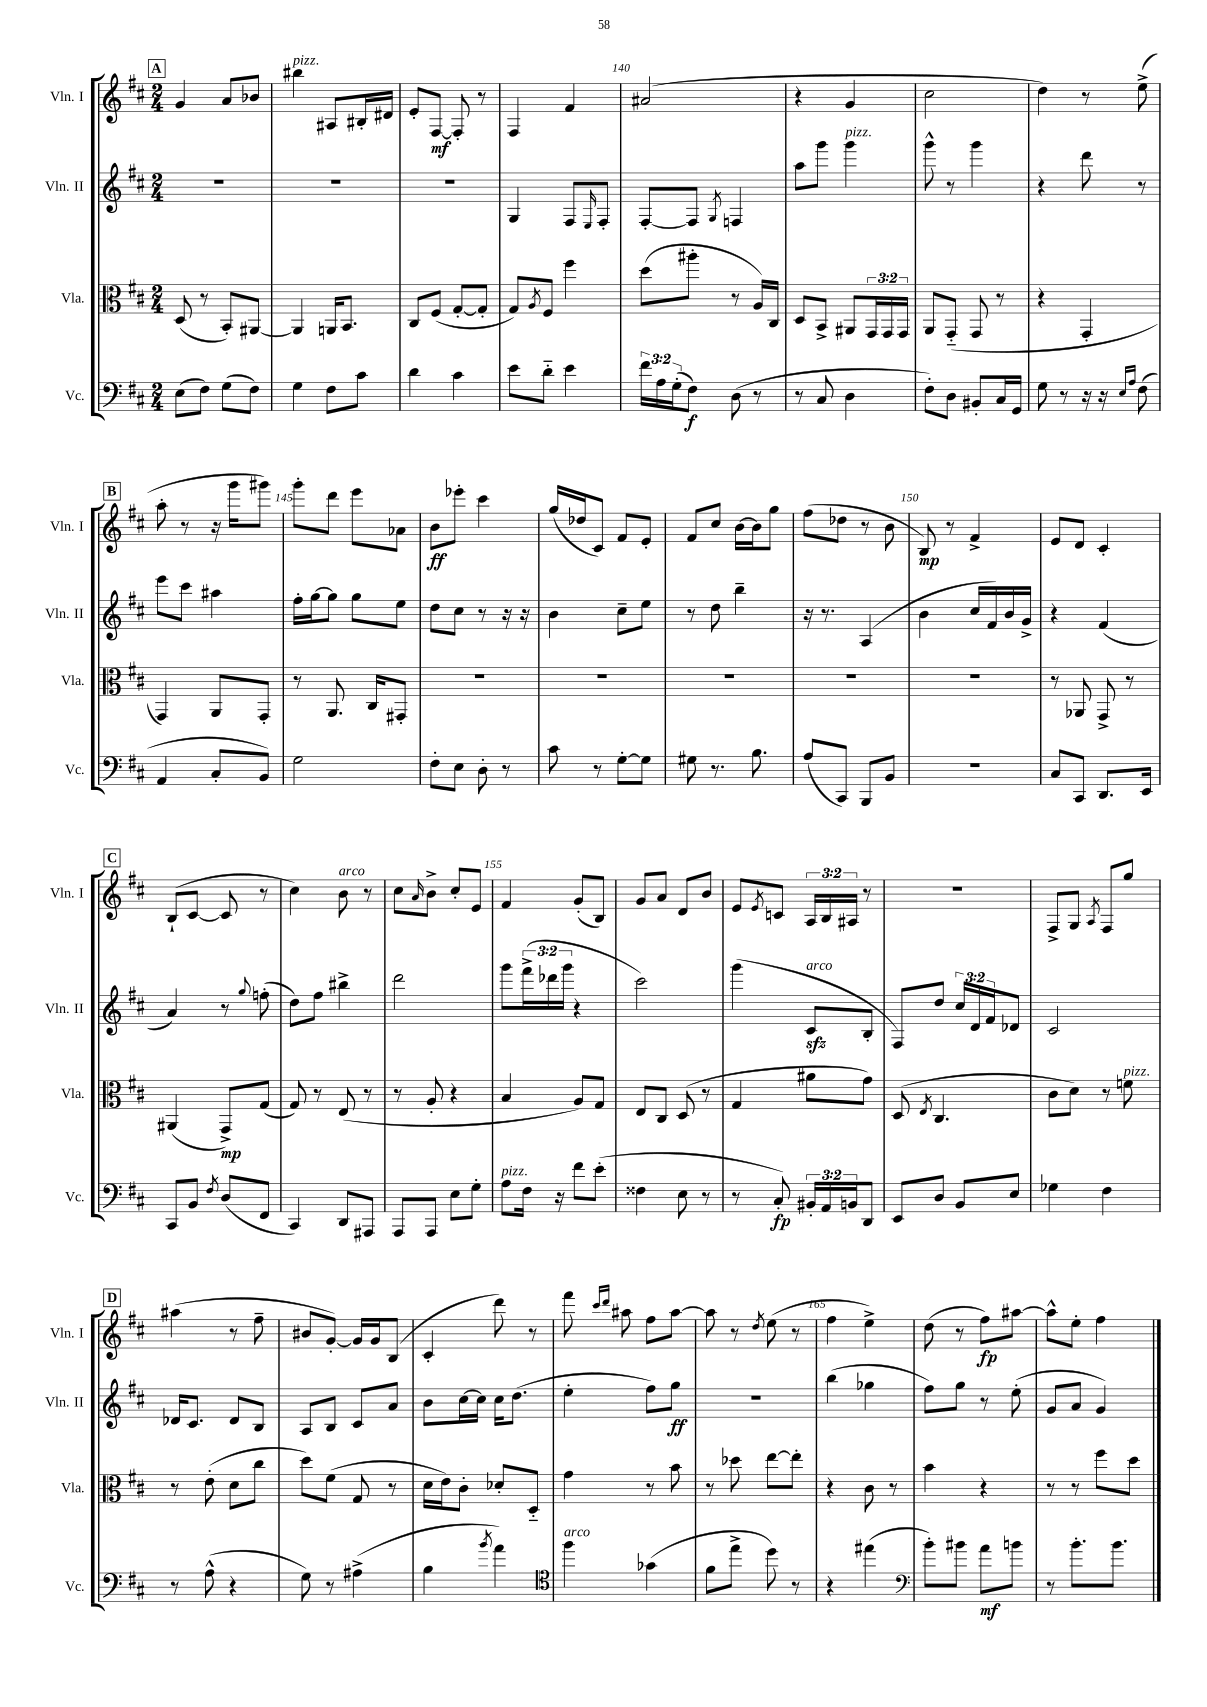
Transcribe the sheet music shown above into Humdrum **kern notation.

**kern	**dynam	**kern	**dynam	**kern	**dynam	**kern	**dynam
*part4	*part4	*part3	*part3	*part2	*part2	*part1	*part1
*staff4	*staff4	*staff3	*staff3	*staff2	*staff2	*staff1	*staff1
*I"Vc.	*	*I"Vla.	*	*I"Vln. II	*	*I"Vln. I	*
*I'Vc.	*	*I'Vla.	*	*I'Vln. II	*	*I'Vln. I	*
*clefF4	*	*clefC3	*	*clefG2	*	*clefG2	*
*k[f#c#]	*	*k[f#c#]	*	*k[f#c#]	*	*k[f#c#]	*
*M2/4	*	*M2/4	*	*M2/4	*	*M2/4	*
!!LO:REH:place=s1:t=A
=136	=136	=136	=136	=136	=136	=136	=136
(8E\L	.	(8D/	.	2r	.	4g/	.
8F#\J)	.	8r	.	.	.	.	.
(8G\L	.	8BB'/L)	.	.	.	8a/L	.
8F#\J)	.	[8AA#X/J	.	.	.	8b-X/J	.
=137	=137	=137	=137	=137	=137	=137	=137
!	!	!	!	!	!	!LO:TX:a:i:t=pizz.	!
4G\	.	4AA#/]	.	2r	.	4bb#X\	.
8F#\L	.	16AAn/KL	.	.	.	8A#X/L	.
.	.	8.BB/J	.	.	.	.	.
8c#\J	.	.	.	.	.	16B#X'/L	.
.	.	.	.	.	.	16d#X/JJ	.
=138	=138	=138	=138	=138	=138	=138	=138
4d\	.	8C#/L	.	2r	.	8e'/L	.
.	.	(8F#/J	.	.	.	[8F#/J	mf
4c#\	.	[8G'/L	.	.	.	8F#'/]	.
.	.	8G'/J]	.	.	.	8r	.
=139	=139	=139	=139	=139	=139	=139	=139
8e\L	.	8G/L)	.	4G/	.	4F#/	.
.	.	8qA/	.	.	.	.	.
8d\J	.	8F#/J	.	.	.	.	.
4e\	.	4ff#\	.	8F#/L	.	4f#/	.
.	.	.	.	16qqE/	.	.	.
.	.	.	.	8F#'/J	.	.	.
=140	=140	=140	=140	=140	=140	=140	=140
24f#\LL	.	(8dd\L	.	[8F#'/L	.	(2a#X/	.
24A\	.	.	.	.	.	.	.
(24G'\J	.	.	.	.	.	.	.
8F#\J)	f	8aa#X'\J	.	8F#/J]	.	.	.
.	.	.	.	8qG/	.	.	.
(8D\	.	8r	.	4Fn/	.	.	.
8r	.	16A/LL)	.	.	.	.	.
.	.	16C#/JJ	.	.	.	.	.
=141	=141	=141	=141	=141	=141	=141	=141
8r	.	8D/L	.	8aa\L	.	4r	.
8C#/	.	8BB^/J	.	8ggg\J	.	.	.
!	!	!	!	!LO:TX:a:i:t=pizz.	!	!	!
4D\	.	8AA#X/L	.	4ggg\	.	4g/	.
.	.	24GG/L	.	.	.	.	.
.	.	24GG/	.	.	.	.	.
.	.	24GG/JJ	.	.	.	.	.
=142	=142	=142	=142	=142	=142	=142	=142
8F#'\L)	.	8AA/L	.	8ggg^^\	.	2cc#\	.
8D\J	.	(8GG/J	.	8r	.	.	.
8BB#X'/L	.	8GG/	.	4ggg\	.	.	.
16C#/L	.	8r	.	.	.	.	.
16GG/JJ	.	.	.	.	.	.	.
=143	=143	=143	=143	=143	=143	=143	=143
8G\	.	4r	.	4r	.	4dd\)	.
8r	.	.	.	.	.	.	.
16r	.	4GG'/	.	8ddd\	.	8r	.
16r	.	.	.	.	.	.	.
16qqE/LL	.	.	.	.	.	.	.
16qqA/JJ	.	.	.	.	.	.	.
(8F#\	.	.	.	8r	.	(8ee^\	.
!!LO:LB:g=z
!!LO:REH:place=s1:t=B
=144	=144	=144	=144	=144	=144	=144	=144
4AA/	.	4GG/)	.	8eee\L	.	8aa'\	.
.	.	.	.	8ccc#\J	.	8r	.
8C#'/L	.	8AA/L	.	4aa#X\	.	16r	.
.	.	.	.	.	.	16ggg\KL	.
8BB/J)	.	8GG'/J	.	.	.	8ggg#X\J)	.
=145	=145	=145	=145	=145	=145	=145	=145
2G\	.	8r	.	16ff#'\LL	.	8ggg'\L	.
.	.	.	.	[16gg\J	.	.	.
.	.	8.AA/	.	8gg\J]	.	8ddd\J	.
.	.	.	.	8gg\L	.	8eee\L	.
.	.	16C#/KL	.	.	.	.	.
.	.	8GG#X'/J	.	8ee\J	.	8a-X\J	.
=146	=146	=146	=146	=146	=146	=146	=146
8F#'\L	.	2r	.	8dd\L	.	8b\L	ff
8E\J	.	.	.	8cc#\J	.	8eee-X'\J	.
8D'\	.	.	.	8r	.	4ccc#\	.
8r	.	.	.	16r	.	.	.
.	.	.	.	16r	.	.	.
=147	=147	=147	=147	=147	=147	=147	=147
8c#\	.	2r	.	4b\	.	(16gg/LL	.
.	.	.	.	.	.	16dd-X/J	.
8r	.	.	.	.	.	8c#/J)	.
[8G'\L	.	.	.	8cc#~\L	.	8f#/L	.
8G\J]	.	.	.	8ee\J	.	8e'/J	.
=148	=148	=148	=148	=148	=148	=148	=148
8G#X\	.	2r	.	8r	.	8f#/L	.
8.r	.	.	.	8dd\	.	8cc#/J	.
.	.	.	.	4bb~\	.	[16b\LL	.
8.B\	.	.	.	.	.	16b\J]	.
.	.	.	.	.	.	8gg\J	.
=149	=149	=149	=149	=149	=149	=149	=149
(8A/L	.	2r	.	16r	.	(8ff#\L	.
.	.	.	.	8.r	.	.	.
8CC#/J)	.	.	.	.	.	8dd-X\J	.
8BBB/L	.	.	.	(4A/	.	8r	.
8BB/J	.	.	.	.	.	8b\	.
=150	=150	=150	=150	=150	=150	=150	=150
2r	.	2r	.	4b\	.	8B/)	mp
.	.	.	.	.	.	8r	.
.	.	.	.	16cc#/LL	.	4f#^/	.
.	.	.	.	16f#/)	.	.	.
.	.	.	.	16b/	.	.	.
.	.	.	.	16g^/JJ	.	.	.
=151	=151	=151	=151	=151	=151	=151	=151
8C#/L	.	8r	.	4r	.	8e/L	.
8CC#/J	.	8AA-X/	.	.	.	8d/J	.
8.DD/L	.	8GG^/	.	(4f#/	.	4c#'/	.
.	.	8r	.	.	.	.	.
16EE/Jk	.	.	.	.	.	.	.
!!LO:LB:g=z
!!LO:REH:place=s1:t=C
=152	=152	=152	=152	=152	=152	=152	=152
8CC#/L	.	(4AA#X/	.	4a/)	.	(8B`/L	.
8BB/J	.	.	.	.	.	[8c#/J	.
8qF#/	.	.	.	.	.	.	.
(8D/L	.	8GG^/L)	mp	8r	.	8c#/]	.
.	.	.	.	8qqgg/	.	.	.
8FF#/J	.	(8G/J	.	(8ffn'\	.	8r	.
=153	=153	=153	=153	=153	=153	=153	=153
4CC#/)	.	8G/)	.	8dd\L)	.	4cc#\)	.
.	.	8r	.	8ff#\J	.	.	.
!	!	!	!	!	!	!LO:TX:a:i:t=arco	!
8DD/L	.	(8E/	.	4bb#X^\	.	8b\	.
8AAA#X/J	.	8r	.	.	.	8r	.
=154	=154	=154	=154	=154	=154	=154	=154
8AAA/L	.	8r	.	2ddd\	.	8cc#\L	.
.	.	.	.	.	.	16qqa/	.
8AAA/J	.	8A'/	.	.	.	8b^\J	.
8E\L	.	4r	.	.	.	8cc#'/L	.
8G'\J	.	.	.	.	.	8e/J	.
=155	=155	=155	=155	=155	=155	=155	=155
!LO:TX:a:i:t=pizz.	!	!	!	!	!	!	!
8A\L	.	4B/	.	8ggg\L	.	4f#/	.
16F#\Jk	.	.	.	(24fff#^\L	.	.	.
.	.	.	.	24ddd-X\	.	.	.
16r	.	.	.	.	.	.	.
.	.	.	.	24ggg\JJ	.	.	.
8f#\L	.	8A/L)	.	4r	.	(8g'/L	.
(8e'\J	.	8G/J	.	.	.	8B/J)	.
=156	=156	=156	=156	=156	=156	=156	=156
4F##X\	.	8E/L	.	2ccc#\)	.	8g/L	.
.	.	8C#/J	.	.	.	8a/J	.
8E\	.	(8D/	.	.	.	8d/L	.
8r	.	8r	.	.	.	8b/J	.
=157	=157	=157	=157	=157	=157	=157	=157
8r	.	4G/	.	(4ggg\	.	8e/L	.
.	.	.	.	.	.	8qe/	.
8C#'/)	fp	.	.	.	.	8cn/J	.
!	!	!	!	!LO:TX:a:i:t=arco	!	!	!
24BB#X'/LL	.	8a#X\L	.	8c#zz/L	.	24A/LL	.
24AA/	.	.	.	.	.	24B/	.
24BBn/J	.	.	.	.	.	24A#X/JJ	.
8DD/J	.	8g\J)	.	8B'/J	.	8r	.
=158	=158	=158	=158	=158	=158	=158	=158
8EE/L	.	(8D/	.	8F#/L)	.	2r	.
.	.	8qE/	.	.	.	.	.
8D/J	.	4.C#/	.	8dd/J	.	.	.
8BB/L	.	.	.	24cc#/LL	.	.	.
.	.	.	.	24d/	.	.	.
.	.	.	.	24f#/J	.	.	.
8E/J	.	.	.	8d-X/J	.	.	.
=159	=159	=159	=159	=159	=159	=159	=159
4G-X\	.	8c#\L	.	2c#/	.	8F#^/L	.
.	.	8d\J)	.	.	.	8G/J	.
.	.	.	.	.	.	8qA/	.
4F#\	.	8r	.	.	.	8F#/L	.
!	!	!LO:TX:a:i:t=pizz.	!	!	!	!	!
.	.	8fn\	.	.	.	8gg/J	.
!!LO:LB:g=z
!!LO:REH:place=s1:t=D
=160	=160	=160	=160	=160	=160	=160	=160
8r	.	8r	.	16d-X/KL	.	(4aa#X\	.
.	.	.	.	8.c#/J	.	.	.
(8A^^\	.	(8e'\	.	.	.	.	.
4r	.	8d\L	.	8d-/L	.	8r	.
.	.	8cc#\J	.	8B/J	.	8ff#~\	.
=161	=161	=161	=161	=161	=161	=161	=161
8G\)	.	8dd\L)	.	8A/L	.	8b#X/L	.
8r	.	(8f#\J	.	8B/J	.	[8g'/J)	.
(4A#X^\	.	8G/	.	8c#/L	.	16g/LL]	.
.	.	.	.	.	.	16g/J	.
.	.	8r	.	8a/J	.	(8B/J	.
=162	=162	=162	=162	=162	=162	=162	=162
4B\	.	16d\LL	.	8b\L	.	4c#'/	.
.	.	16e\J)	.	.	.	.	.
.	.	8c#'\J	.	[16cc#\L	.	.	.
.	.	.	.	16cc#\JJ]	.	.	.
8qb/	.	.	.	.	.	.	.
4a\)	.	8d-X'/L	.	16cc#\KL	.	8ddd\)	.
.	.	.	.	(8.dd\J	.	.	.
.	.	8D/J	.	.	.	8r	.
=163	=163	=163	=163	=163	=163	=163	=163
*clefC4	*	*	*	*	*	*	*
!LO:TX:a:i:t=arco	!	!	!	!	!	!	!
4ff#\	.	4g\	.	4ee'\	.	8fff#\	.
.	.	.	.	.	.	16qqccc#/LL	.
.	.	.	.	.	.	16qqddd/JJ	.
.	.	.	.	.	.	8aa#X\	.
(4g-X\	.	8r	.	8ff#\L)	.	8ff#\L	.
.	.	8b\	.	8gg\J	ff	[8aa#\J	.
=164	=164	=164	=164	=164	=164	=164	=164
8f#\L	.	8r	.	2r	.	8aa#\]	.
8ee^\J	.	8dd-X\	.	.	.	8r	.
.	.	.	.	.	.	8qdd/	.
8dd\)	.	[8ee\L	.	.	.	(8ee\	.
8r	.	8ee'\J]	.	.	.	8r	.
=165	=165	=165	=165	=165	=165	=165	=165
4r	.	4r	.	(4bb\	.	4ff#\	.
(4ee#X\	.	8c#\	.	4gg-X\	.	4ee^\)	.
.	.	8r	.	.	.	.	.
=166	=166	=166	=166	=166	=166	=166	=166
*clefF4	*	*	*	*	*	*	*
8b'\L)	.	4b\	.	8ff#\L)	.	(8dd\	.
8b#X\J	.	.	.	8gg\J	.	8r	.
8a\L	mf	4r	.	8r	.	8ff#\L)	fp
8bn\J	.	.	.	(8ee'\	.	[8aa#X\J	.
=167	=167	=167	=167	=167	=167	=167	=167
8r	.	8r	.	8g/L	.	8aa#^^\L]	.
8.b'\L	.	8r	.	8a/J	.	8ee'\J	.
.	.	8ff#\L	.	4g/)	.	4ff#\	.
8.b\J	.	.	.	.	.	.	.
.	.	8dd\J	.	.	.	.	.
==	==	==	==	==	==	==	==
*-	*-	*-	*-	*-	*-	*-	*-
